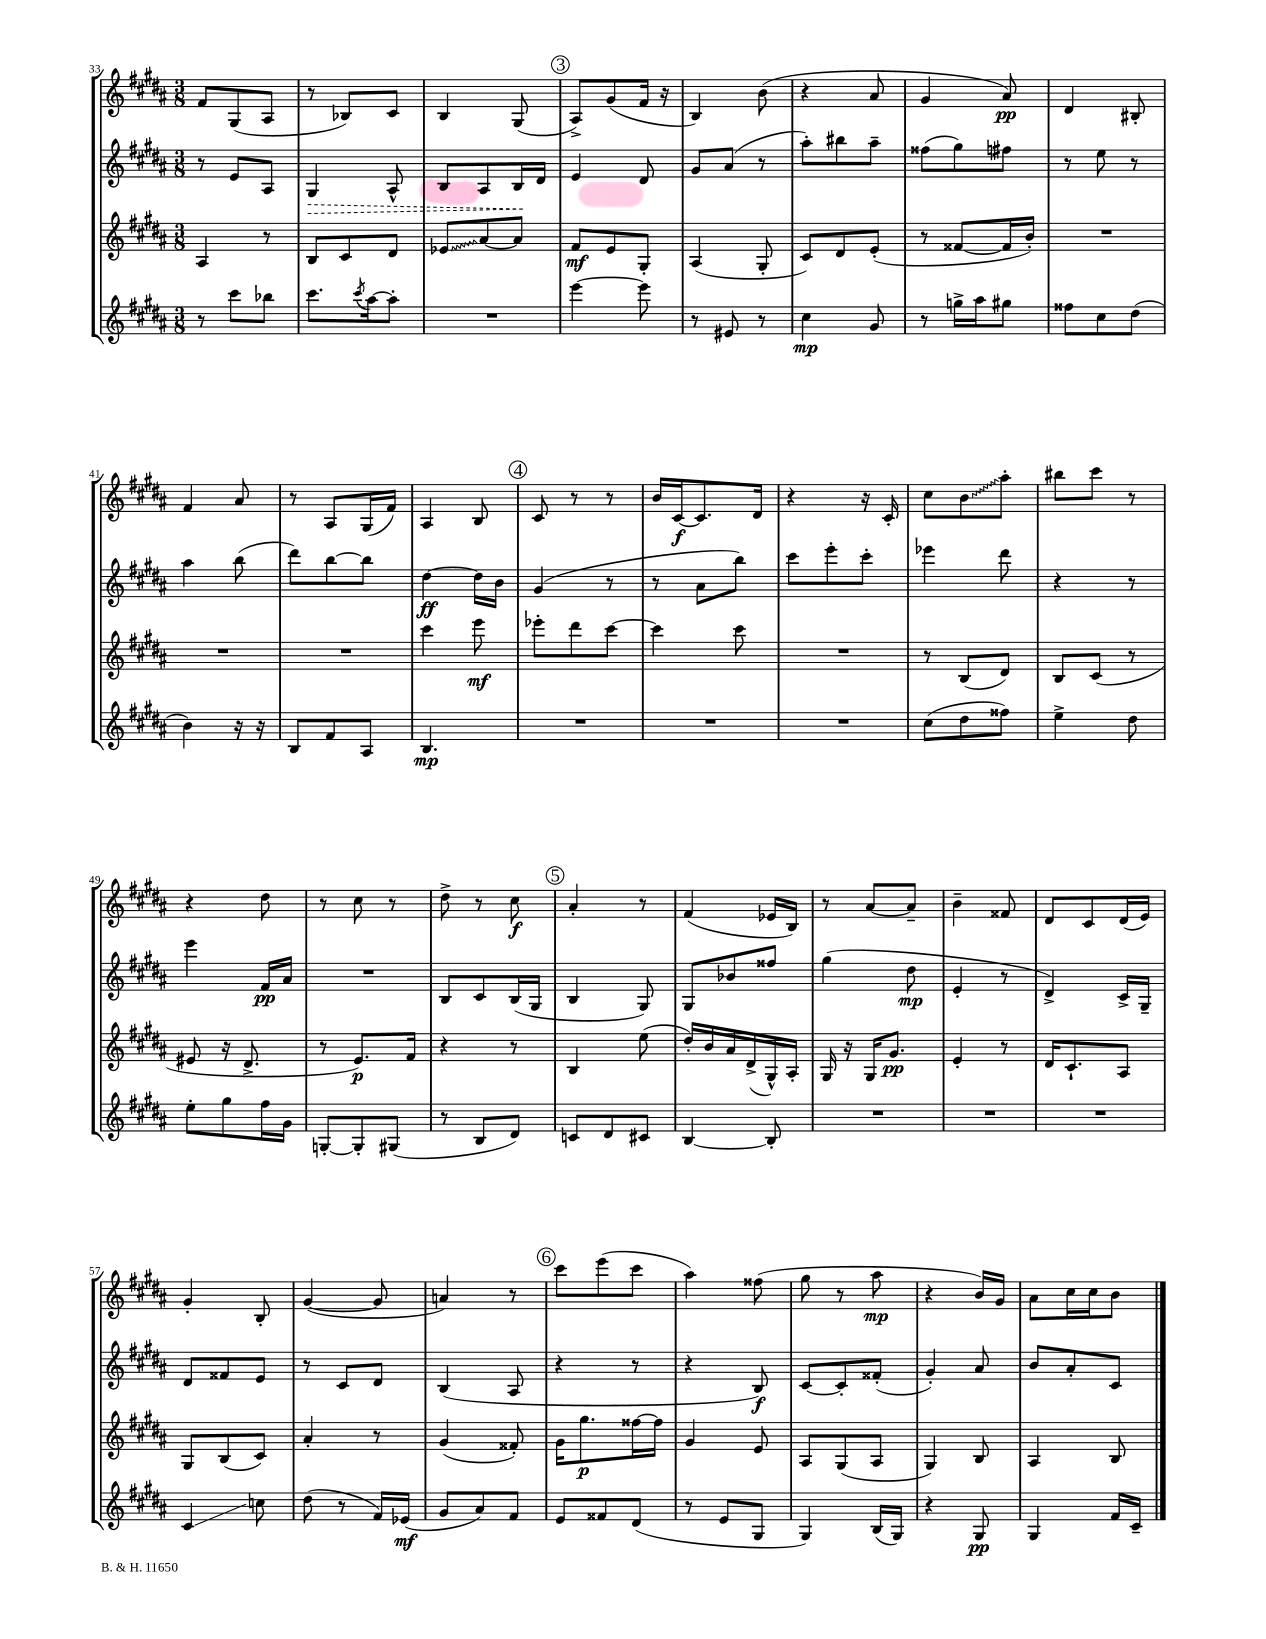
<<
\new StaffGroup <<
\new Staff = "s0" {
    \clef treble \key b \major \numericTimeSignature \time 3/8
    fis'8 gis8( ais8 |
    r8 bes8) cis'8 |
    b4 gis8( |
    \mark \markup { \circle "3" } ais8->) gis'8( fis'16 r16 |
    b4) b'8( |
    r4 ais'8 |
    gis'4 ais'8\pp) |
    dis'4 bis8-. |
    fis'4 ais'8 |
    r8 ais8 gis16( fis'16) |
    ais4 b8 |
    \mark \markup { \circle "4" } cis'8 r8 r8 |
    b'16 cis'16~\f cis'8. dis'16 |
    r4 r16 cis'16-. |
    cis''8 \once \override Glissando.style = #'zigzag b'8\glissando ais''8-. |
    bis''8 cis'''8 r8 |
    r4 dis''8 |
    r8 cis''8 r8 |
    dis''8-> r8 cis''8\f |
    \mark \markup { \circle "5" } ais'4-. r8 |
    fis'4( ees'16 b16) |
    r8 ais'8~ ais'8-- |
    b'4-- fisis'8 |
    dis'8 cis'8 dis'16( e'16) |
    gis'4-. b8-. |
    gis'4~( gis'8 |
    a'4) r8 |
    \mark \markup { \circle "6" } cis'''8 e'''8( cis'''8 |
    ais''4) fisis''8( |
    gis''8 r8 ais''8\mp |
    r4 b'16) gis'16 |
    ais'8 cis''16 cis''16 b'8 \bar "|." |
}
\new Staff = "s1" {
    \clef treble \key b \major \numericTimeSignature \time 3/8
    r8 e'8 ais8 |
    \once \override Hairpin.style = #'dashed-line gis4\> ais8-^ |
    b8 ais8 b16\! dis'16 |
    \mark \markup { \circle "3" } e'4 dis'8 |
    gis'8 ais'8( r8 |
    ais''8-.) bis''8 ais''8-- |
    fisis''8( gis''8) fis''8 |
    r8 e''8 r8 |
    ais''4 b''8( |
    dis'''8) b''8~ b''8 |
    dis''4~\ff dis''16 b'16 |
    \mark \markup { \circle "4" } gis'4( r8 |
    r8 ais'8 b''8) |
    cis'''8 e'''8-. cis'''8-. |
    ees'''4 dis'''8 |
    r4 r8 |
    e'''4 fis'16\pp ais'16 |
    R4. |
    b8 cis'8 b16( gis16 |
    \mark \markup { \circle "5" } b4 gis8) |
    gis8 bes'8 fisis''8 |
    gis''4( dis''8\mp |
    e'4-. r8 |
    dis'4->) cis'16-> gis16-- |
    dis'8 fisis'8 e'8 |
    r8 cis'8 dis'8 |
    b4( ais8 |
    \mark \markup { \circle "6" } r4 r8 |
    r4 b8\f) |
    cis'8~ cis'8-. fisis'8-.( |
    gis'4-.) ais'8 |
    b'8 ais'8-. cis'8 \bar "|." |
}
\new Staff = "s2" {
    \clef treble \key b \major \numericTimeSignature \time 3/8
    ais4 r8 |
    b8 cis'8 dis'8 |
    \once \override Glissando.style = #'zigzag ees'8\glissando ais'8~ ais'8 |
    \mark \markup { \circle "3" } fis'8\mf e'8 gis8-. |
    ais4( gis8-. |
    cis'8) dis'8 e'8-.( |
    r8 fisis'8~ fisis'16 b'16-.) |
    R4. |
    R4. |
    R4. |
    cis'''4 e'''8\mf |
    \mark \markup { \circle "4" } ees'''8-. dis'''8 cis'''8~ |
    cis'''4 cis'''8 |
    R4. |
    r8 b8( dis'8) |
    b8 cis'8( r8 |
    eis'8 r16 dis'8.-> |
    r8 e'8.\p) fis'16 |
    r4 r8 |
    \mark \markup { \circle "5" } b4 e''8( |
    dis''16-.) b'16 ais'16 dis'16->( gis16-^) ais16-. |
    gis16 r16 gis16 gis'8.\pp |
    e'4-. r8 |
    dis'16 cis'8.-! ais8 |
    gis8 b8( cis'8) |
    ais'4-. r8 |
    gis'4( fisis'8-.) |
    \mark \markup { \circle "6" } gis'16 gis''8.\p fisis''16~ fisis''16 |
    gis'4 e'8 |
    ais8 gis8( ais8 |
    gis4) b8 |
    ais4 b8 \bar "|." |
}
\new Staff = "s3" {
    \clef treble \key b \major \numericTimeSignature \time 3/8
    r8 cis'''8 bes''8 |
    cis'''8. \acciaccatura { cis'''8 } ais''16~ ais''8-. |
    R4. |
    \mark \markup { \circle "3" } e'''4~ e'''8 |
    r8 eis'8 r8 |
    cis''4\mp gis'8 |
    r8 g''16-> ais''16 gis''8 |
    fisis''8 cis''8 dis''8( |
    b'4) r16 r16 |
    b8 fis'8 ais8 |
    b4.\mp |
    \mark \markup { \circle "4" } R4. |
    R4. |
    R4. |
    cis''8( dis''8 fisis''8) |
    e''4-> dis''8 |
    e''8-. gis''8 fis''16 gis'16 |
    g8~-. g8-. gis8( |
    r8 b8 dis'8) |
    \mark \markup { \circle "5" } c'8 dis'8 cis'8 |
    b4~ b8-. |
    R4. |
    R4. |
    R4. |
    cis'4\glissando c''8 |
    dis''8( r8 fis'16) ees'16\mf( |
    gis'8 ais'8) fis'8 |
    \mark \markup { \circle "6" } e'8 fisis'8 dis'8( |
    r8 e'8 gis8 |
    gis4) b16( gis16) |
    r4 gis8\pp |
    gis4 fis'16 cis'16-- \bar "|." |
}
>>
>>
\layout { \context { \Score currentBarNumber = #33 } }
